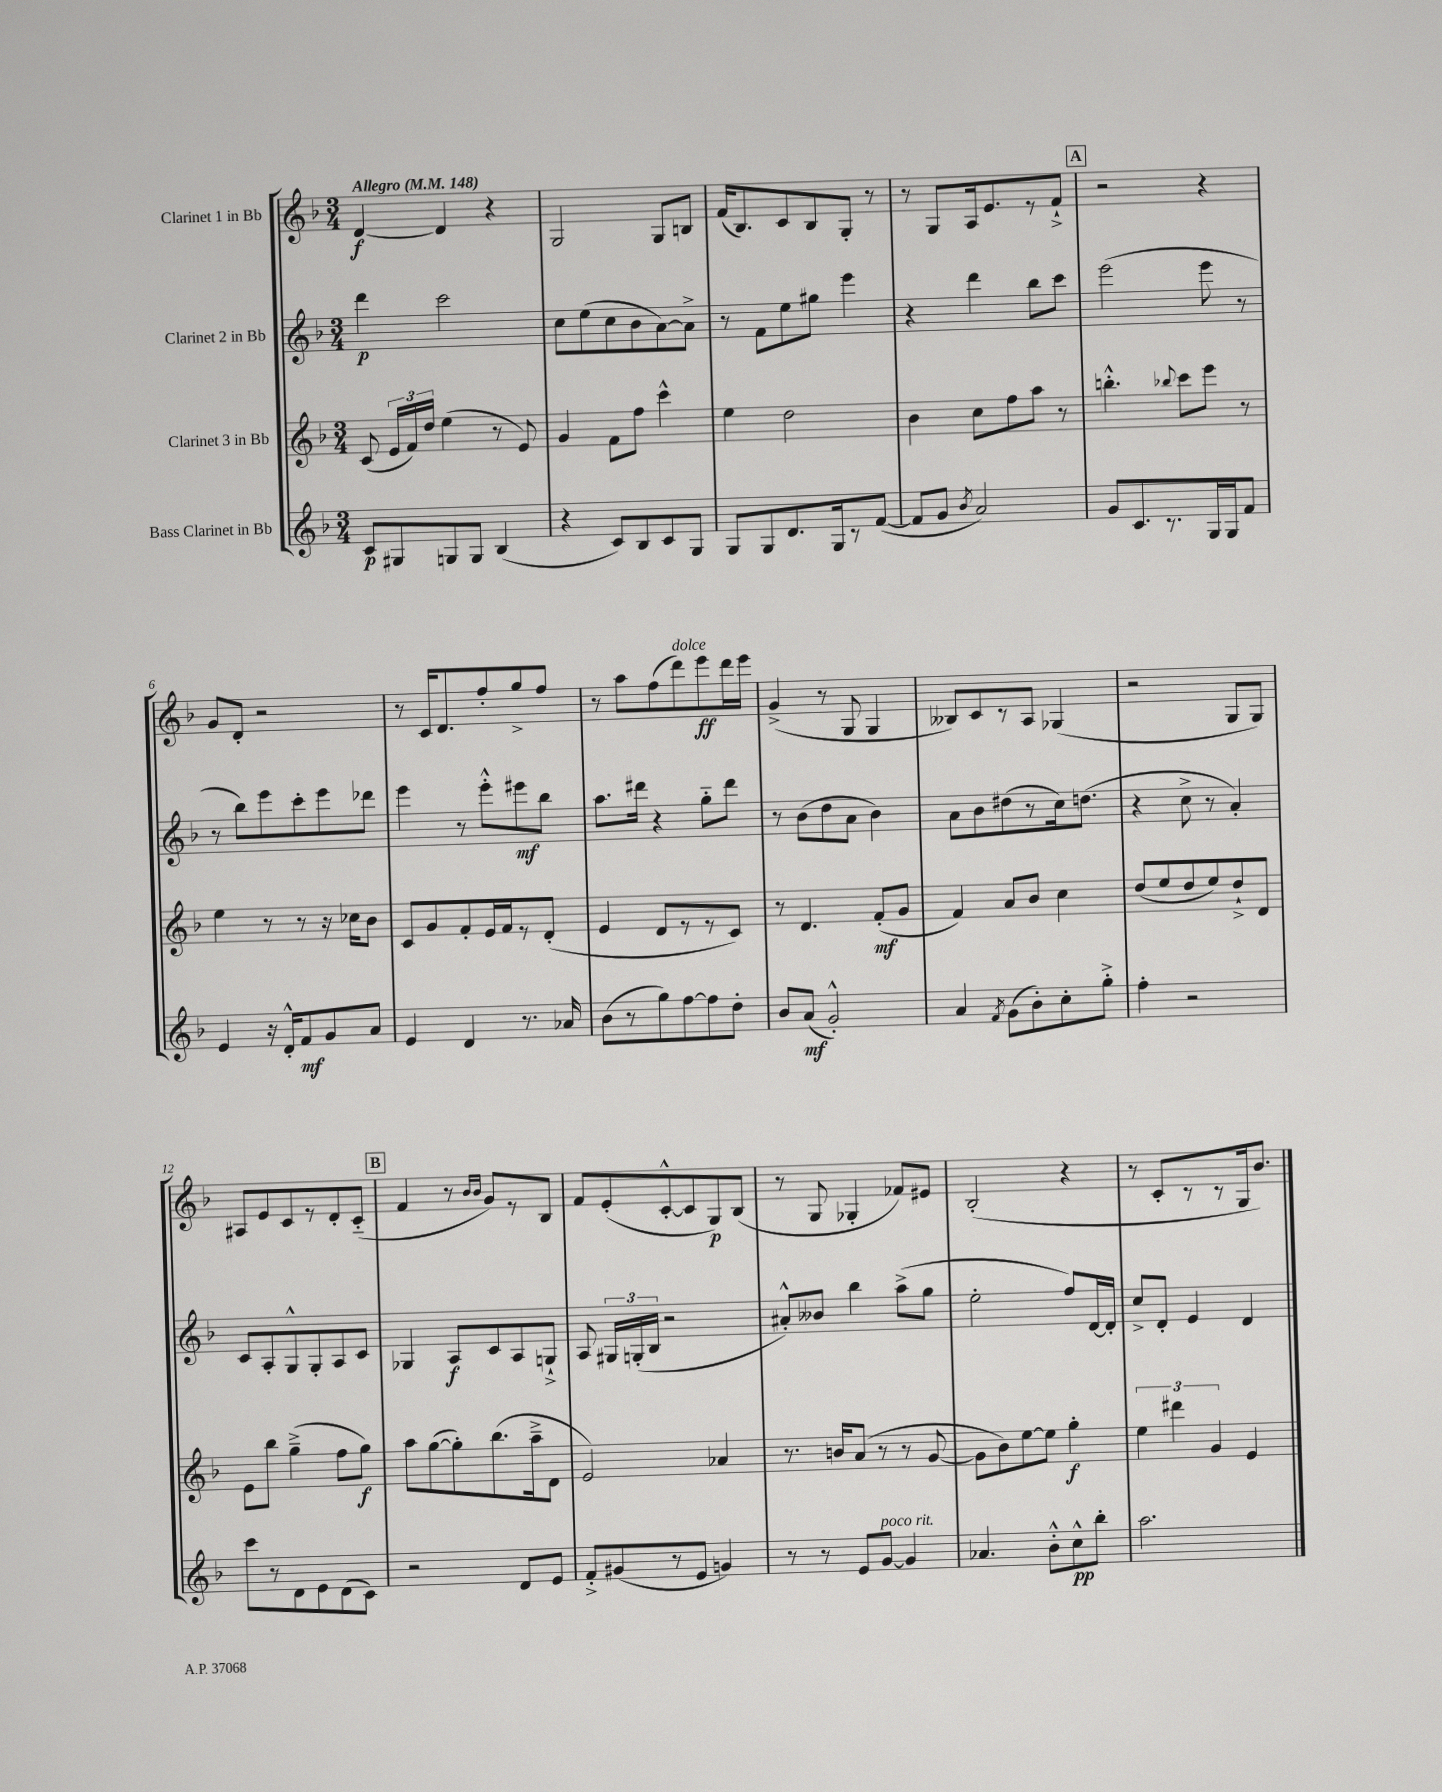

**kern	**dynam	**kern	**dynam	**kern	**dynam	**kern	**dynam
*part4	*part4	*part3	*part3	*part2	*part2	*part1	*part1
*staff4	*staff4	*staff3	*staff3	*staff2	*staff2	*staff1	*staff1
*I"Bass Clarinet in Bb	*	*I"Clarinet 3 in Bb	*	*I"Clarinet 2 in Bb	*	*I"Clarinet 1 in Bb	*
*clefG2	*	*clefG2	*	*clefG2	*	*clefG2	*
*k[b-]	*	*k[b-]	*	*k[b-]	*	*k[b-]	*
*M3/4	*	*M3/4	*	*M3/4	*	*M3/4	*
*MM148	*	*MM148	*	*MM148	*	*MM148	*
=1	=1	=1	=1	=1	=1	=1	=1
!	!	!	!	!	!	!LO:TX:a:B:t=Allegro	!
8c/L	p	(8c/	.	4ddd\	p	[4d/	f
8G#X/	.	24e/LL	.	.	.	.	.
.	.	24f/)	.	.	.	.	.
.	.	24dd/JJ	.	.	.	.	.
8Gn/	.	(4ee\	.	2ccc\	.	4d/]	.
8G/J	.	.	.	.	.	.	.
(4B-/	.	8r	.	.	.	4r	.
.	.	8e/)	.	.	.	.	.
=2	=2	=2	=2	=2	=2	=2	=2
4r	.	4g/	.	8cc\L	.	2G/	.
.	.	.	.	(8ee\	.	.	.
8c/L)	.	8f\L	.	8cc\	.	.	.
8B-/	.	8ff\J	.	8b-\	.	.	.
8c/	.	4ccc^^\	.	[8a\)	.	8G/L	.
8G/J	.	.	.	8a^\J]	.	8Bn/J	.
=3	=3	=3	=3	=3	=3	=3	=3
8G/L	.	4ee\	.	8r	.	(16f/KL	.
.	.	.	.	.	.	8.B-/)	.
8G/	.	.	.	8f\L	.	.	.
8.d/	.	2dd\	.	8ee\	.	8c/	.
.	.	.	.	8gg#X\J	.	8B-/	.
16G/k	.	.	.	.	.	.	.
8r	.	.	.	4eee\	.	8G'/J	.
([8f/J	.	.	.	.	.	8r	.
=4	=4	=4	=4	=4	=4	=4	=4
8f/L]	.	4b-\	.	4r	.	8r	.
8g/J	.	.	.	.	.	8G/L	.
8qb-/	.	.	.	.	.	.	.
2a/)	.	8cc\L	.	4ddd\	.	16A/k	.
.	.	.	.	.	.	8.e/	.
.	.	8ff\	.	.	.	.	.
.	.	8aa\J	.	8bb-\L	.	8r	.
.	.	8r	.	8ccc\J	.	8f`^/J	.
!!LO:REH:place=s1:t=A
=5	=5	=5	=5	=5	=5	=5	=5
8g/L	.	4.bbn'^^\	.	(2eee\	.	2r	.
8.c/	.	.	.	.	.	.	.
8.r	.	.	.	.	.	.	.
.	.	8qqbb-X/	.	.	.	.	.
.	.	8ccc\L	.	.	.	.	.
16G/L	.	8eee\J	.	8eee\	.	4r	.
16G/J	.	.	.	.	.	.	.
8f/J	.	8r	.	8r	.	.	.
!!LO:LB:g=z
=6	=6	=6	=6	=6	=6	=6	=6
4e/	.	4ee\	.	8r	.	8g/L	.
.	.	.	.	8bb-\L)	.	8d'/J	.
16r	.	8r	.	8eee\	.	2r	.
16d'^^/KL	.	.	.	.	.	.	.
8f/	mf	8r	.	8ccc'\	.	.	.
8g/	.	16r	.	8eee\	.	.	.
.	.	16cc-X\KL	.	.	.	.	.
8a/J	.	8b-\J	.	8ddd-X\J	.	.	.
=7	=7	=7	=7	=7	=7	=7	=7
4e/	.	8c/L	.	4eee\	.	8r	.
.	.	8g/	.	.	.	16c/KL	.
.	.	.	.	.	.	8.d/	.
4d/	.	8f'/	.	8r	.	.	.
.	.	16e/L	.	8eee'^^\L	.	8ff'/	.
.	.	16f/J	.	.	.	.	.
8.r	.	8r	.	8eee#X\	mf	8gg^/	.
.	.	(8d'/J	.	8bb-\J	.	8ff/J	.
16a-X/	.	.	.	.	.	.	.
=8	=8	=8	=8	=8	=8	=8	=8
(8b-\L	.	4e/	.	8.aa\L	.	8r	.
8r	.	.	.	.	.	8aa\L	.
.	.	.	.	16ddd#X\Jk	.	.	.
8gg\)	.	8d/L	.	4r	.	(8ff\	.
!	!	!	!	!	!	!LO:TX:a:i:t=dolce	!
[8ff\	.	8r	.	.	.	8ddd\)	.
8ff\]	.	8r	.	8gg\L	.	8eee\	ff
8dd'\J	.	8c/J)	.	8ddd#\J	.	16ddd\L	.
.	.	.	.	.	.	16eee\JJ	.
=9	=9	=9	=9	=9	=9	=9	=9
8b-/L	.	8r	.	8r	.	(4g^/	.
(8a/J	mf	4.d/	.	(8b-\L	.	.	.
2g'^^/)	.	.	.	8dd\	.	8r	.
.	.	.	.	8a\J	.	8G/	.
.	.	(8f'/L	mf	4b-\)	.	4G/	.
.	.	8g/J	.	.	.	.	.
=10	=10	=10	=10	=10	=10	=10	=10
4a/	.	4f/)	.	8a\L	.	8B--X/L)	.
.	.	.	.	8b-\	.	8c/	.
8qf/	.	.	.	.	.	.	.
(8g\L	.	8a/L	.	(8dd#X\	.	8r	.
8b-'\)	.	8b-/J	.	8r	.	8A/J	.
8cc'\	.	4cc\	.	16cc\k)	.	(4G-X/	.
.	.	.	.	(8.ddn\J	.	.	.
8gg'^\J	.	.	.	.	.	.	.
=11	=11	=11	=11	=11	=11	=11	=11
4ff'\	.	(8dd/L	.	4r	.	2r	.
.	.	8ee/	.	.	.	.	.
2r	.	8dd/	.	8cc^\	.	.	.
.	.	8ee/)	.	8r	.	.	.
.	.	8dd`^/	.	4a'/)	.	8G/L	.
.	.	8d/J	.	.	.	8G/J)	.
!!LO:LB:g=z
=12	=12	=12	=12	=12	=12	=12	=12
8ccc\L	.	8e\L	.	8c/L	.	8A#X/L	.
8r	.	8bb-\J	.	8A'/	.	8e/	.
8d\	.	(4gg~^\	.	8G^^/	.	8c/	.
8e\	.	.	.	8G'/	.	8r	.
(8d\	.	8ff\L	.	8A/	.	8d'/	.
8c\J)	.	8gg\J)	f	8c/J	.	(8c/J	.
!!LO:REH:place=s1:t=B
=13	=13	=13	=13	=13	=13	=13	=13
2r	.	8aa\L	.	4G-X/	.	4f/	.
.	.	([8gg\	.	.	.	.	.
.	.	8gg'\])	.	8A/L	f	8r	.
.	.	.	.	.	.	16qqb-/LL	.
.	.	.	.	.	.	16qqb-/JJ	.
.	.	(8.bb-\	.	8c/	.	8g/L)	.
8d/L	.	.	.	8A/	.	8r	.
.	.	16aa~^\k	.	.	.	.	.
8e/J	.	8d\J	.	8Gn`^/J	.	8B-/J	.
=14	=14	=14	=14	=14	=14	=14	=14
8f'^/L	.	2e/)	.	8A/	.	8f/L	.
(8g#X/	.	.	.	24G#X/LL	.	(8e'/	.
.	.	.	.	(24Gn'/	.	.	.
.	.	.	.	24B-/JJ	.	.	.
8r	.	.	.	2r	.	[8c'^^/	.
8e/J	.	.	.	.	.	8c/]	.
4gn/)	.	4a-X/	.	.	.	8G/)	p
.	.	.	.	.	.	(8B-/J	.
=15	=15	=15	=15	=15	=15	=15	=15
8r	.	8.r	.	8a#X'^^/L)	.	8r	.
8r	.	.	.	8b--X/J	.	8G/	.
.	.	16bn/KL	.	.	.	.	.
8e/L	.	(8a/J	.	4bb-\	.	4G-X'/	.
!LO:TX:a:i:t=poco rit.	!	!	!	!	!	!	!
[8g/J	.	8r	.	.	.	.	.
4g/]	.	8r	.	(8aa^\L	.	8f-X/L)	.
.	.	[8g/	.	8gg\J	.	8e#X/J	.
=16	=16	=16	=16	=16	=16	=16	=16
4.a-X/	.	8g\L]	.	2ee'\	.	(2B-'/	.
.	.	8b-\)	.	.	.	.	.
.	.	[8ee\	.	.	.	.	.
8b-'^^\L	.	8ee\J]	.	.	.	.	.
8cc^^\	pp	4gg'\	f	8ff/L)	.	4r	.
8bb-'\J	.	.	.	[16d/L	.	.	.
.	.	.	.	16d'/JJ]	.	.	.
=17	=17	=17	=17	=17	=17	=17	=17
2.aa\	.	6ee\	.	8cc^/L	.	8r	.
.	.	.	.	8d'/J	.	8c'/L	.
.	.	6ddd#X\	.	.	.	.	.
.	.	.	.	4e/	.	8r	.
.	.	6g/	.	.	.	.	.
.	.	.	.	.	.	8r	.
.	.	4e/	.	4d/	.	16G/k	.
.	.	.	.	.	.	8.b-/J)	.
==	==	==	==	==	==	==	==
*-	*-	*-	*-	*-	*-	*-	*-
